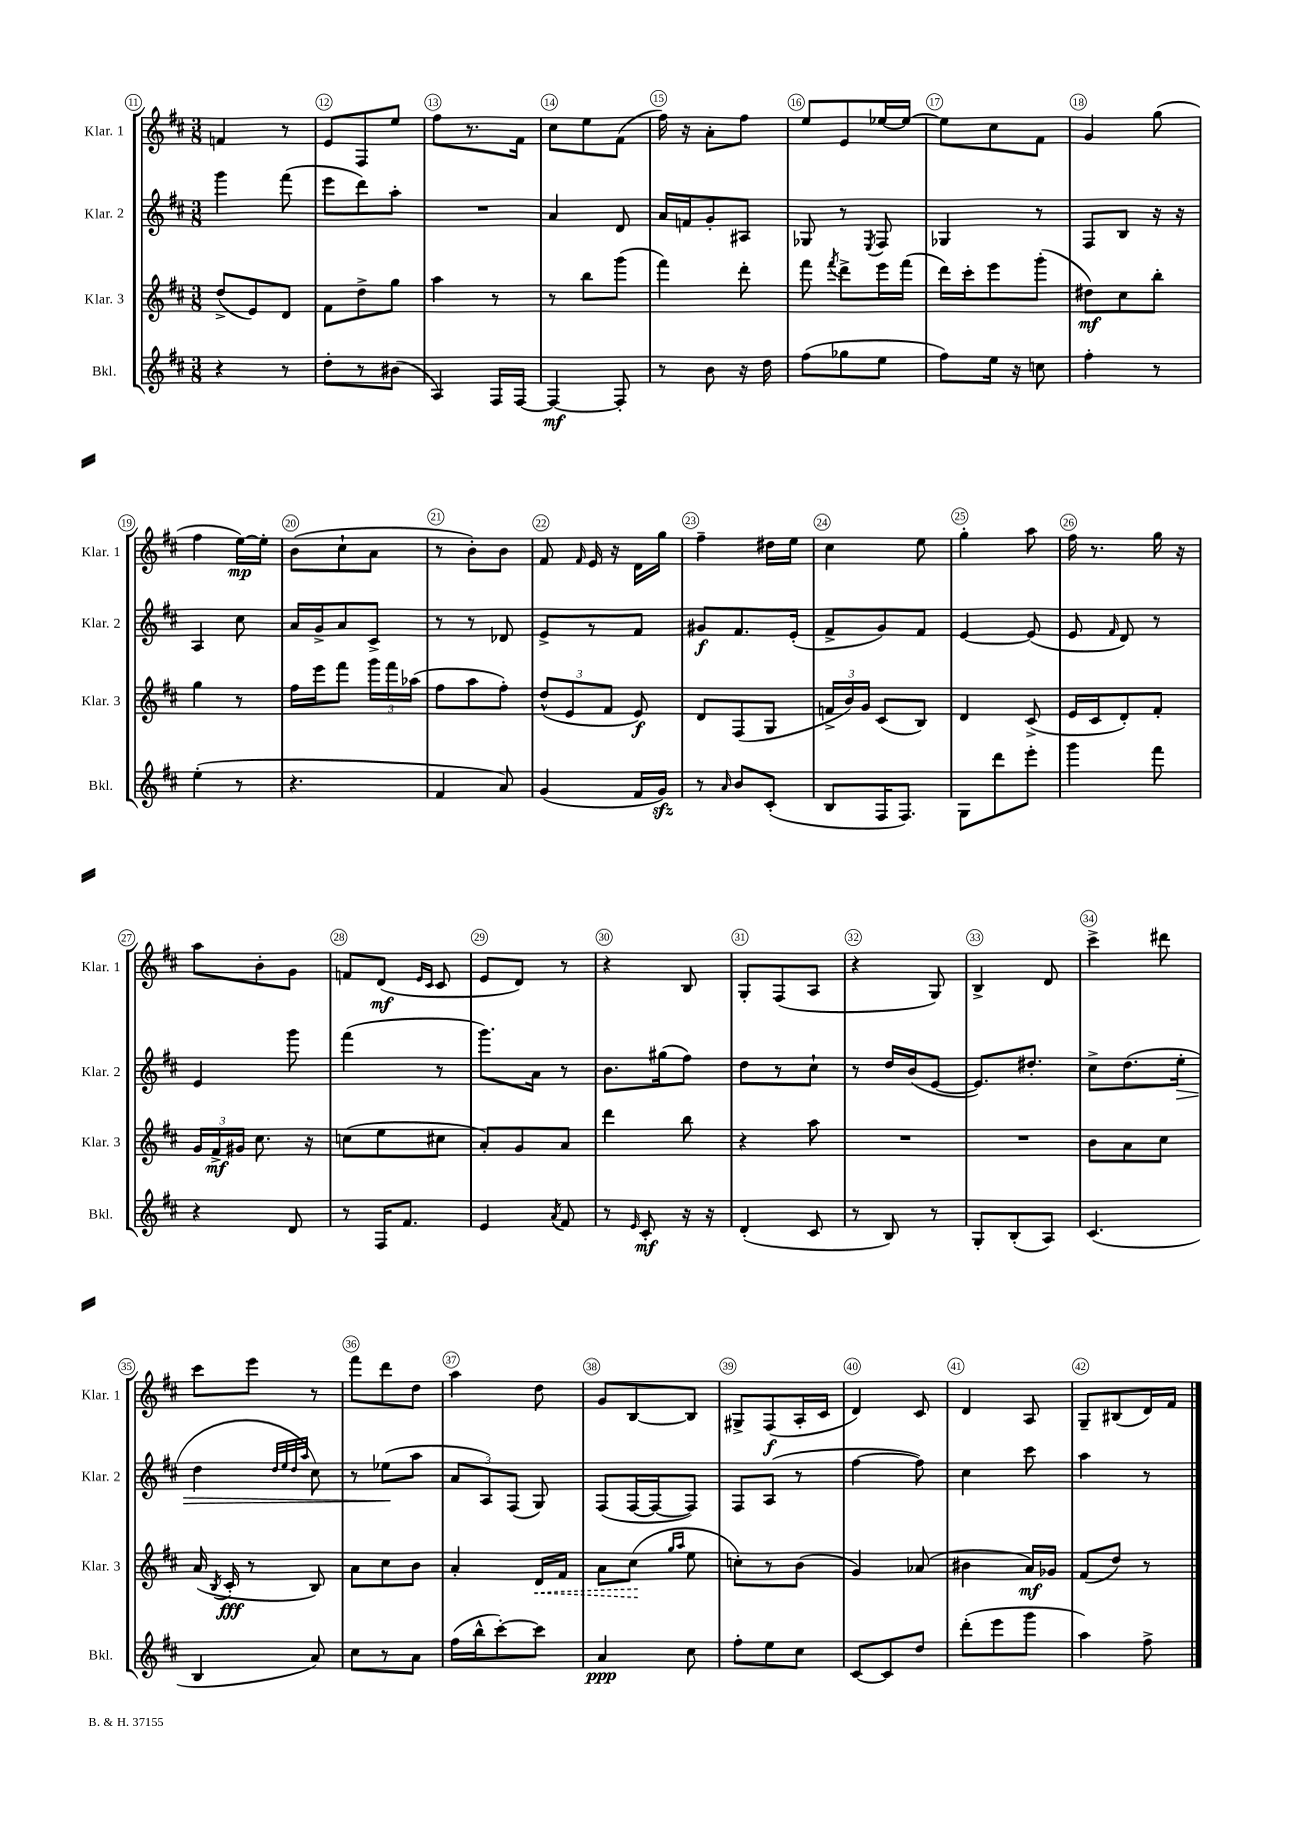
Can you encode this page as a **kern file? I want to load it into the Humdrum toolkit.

**kern	**kern	**kern	**kern
*staff4	*staff3	*staff2	*staff1
*clefG2	*clefG2	*clefG2	*clefG2
*k[f#c#]	*k[f#c#]	*k[f#c#]	*k[f#c#]
*M3/8	*M3/8	*M3/8	*M3/8
4r	(8dd^	4ggg	4f
.	8e)	.	.
8r	8d	(8fff#	8r
=	=	=	=
8dd'	8f#	8eee	8e
8r	8dd^	8ddd)	8F#
(8b#	8gg	8aa'	8ee
=	=	=	=
4A)	4aa	4.r	8ff#
.	.	.	8.r
16F#	8r	.	.
[16F#	.	.	16f#
=	=	=	=
4F#_	8r	4a	8cc#
.	8bb	.	8ee
8F#']	(8ggg	8d	(8f#
=	=	=	=
8r	4fff#)	16a	16ff#)
.	.	16f	16r
8b	.	8g'	8a'
16r	8ddd'	8A#	8ff#
16dd	.	.	.
=	=	=	=
(8ff#	8fff#	8G-	8ee
.	8qfff#	.	.
8gg-	8ddd^	8r	8e
.	.	8qE	.
8ee	16eee	8F#	[16ee-
.	(16fff#	.	16ee-_
=	=	=	=
8ff#)	16ddd)	4G-	8ee-]
.	16ccc#'	.	.
16ee	8eee	.	8cc#
16r	.	.	.
8cc	(8ggg'	8r	8f#
=	=	=	=
4ff#'	8dd#)	8F#	4g
.	8cc#	8B	.
8r	8bb'	16r	(8gg
.	.	16r	.
=	=	=	=
(4ee'	4gg	4A	4ff#
8r	8r	8cc#	[16ee)
.	.	.	16ee']
=	=	=	=
4.r	16ff#	16a	(8b
.	16eee	16g^	.
.	8fff#	8a	8cc#`
.	24ggg	8c#^	8a
.	24fff#	.	.
.	(24aa-	.	.
=	=	=	=
4f#	8ff#	8r	8r
.	8aa	8r	8b')
8a)	8ff#')	8d-	8b
=	=	=	=
(4g	(12dd^^	8e^	8f#
.	12e	.	.
.	.	.	16qqf#
.	.	8r	16e
.	12f#	.	.
.	.	.	16r
16f#	8e)	8f#	16d
16g)	.	.	16gg
=	=	=	=
8r	8d	8g#	4ff#~
16qqa	.	.	.
8b	(8F#	8.f#	.
(8c#'	8G	.	16dd#
.	.	(16e'	16ee
=	=	=	=
8B	24f^	8f#^	4cc#
.	24b)	.	.
.	24g	.	.
16F#	(8c#	8g)	.
8.F#)	.	.	.
.	8B)	8f#	8ee
=	=	=	=
8G	4d	[4e	4gg'
8ddd	.	.	.
8eee'	(8c#^	(8e]	8aa
=	=	=	=
4ggg	16e	8e	16ff#
.	16c#	.	8.r
.	.	16qqf#	.
.	8d')	8d)	.
8fff#	8f#'	8r	16gg
.	.	.	16r
=	=	=	=
4r	24g	4e	8aa
.	24f#^	.	.
.	24g#	.	.
.	8.cc#	.	8b'
8d	.	8ggg	8g
.	16r	.	.
=	=	=	=
8r	(8cc	(4fff#	8f
16F#	8ee	.	(8d
8.f#	.	.	.
.	.	.	16qqe
.	.	.	16qqc#
.	8cc#	8r	8c#
=	=	=	=
4e	8a')	8.ggg)	8e
.	8g	.	8d)
.	.	16a	.
8qa	.	.	.
8f#	8a	8r	8r
=	=	=	=
8r	4ddd	8.b	4r
16qqe	.	.	.
8c#'	.	.	.
.	.	(16gg#	.
16r	8bb	8ff#)	8B
16r	.	.	.
=	=	=	=
(4d'	4r	8dd	8G'
.	.	8r	(8F#
8c#	8aa	8cc#`	8A
=	=	=	=
8r	4.r	8r	4r
8B)	.	16dd	.
.	.	(16b	.
8r	.	[8e	8G)
=	=	=	=
8G'	4.r	8.e])	4B^
(8B'	.	.	.
.	.	8.dd#'	.
8A)	.	.	8d
=	=	=	=
(4.c#	8b	8cc#^	4ccc#^
.	8a	(8.dd	.
.	8cc#	.	8ddd#
.	.	16ee'	.
=	=	=	=
4B	(16a	4dd	8ccc#
.	8qB	.	.
.	16c#'	.	.
.	8r	.	8eee
.	.	32qqdd	.
.	.	32qqee	.
.	.	32qqdd	.
.	.	32qqaa	.
8a)	8B)	8cc#)	8r
=	=	=	=
8cc#	8a	8r	8fff#
8r	8cc#	(8ee-	8ddd
8a	8b	8aa	8dd
=	=	=	=
(16ff#	4a'	12a	4aa
16bb^^	.	.	.
.	.	12A)	.
[8ccc#')	.	.	.
.	.	(12F#	.
8ccc#]	16d	8G)	8dd
.	16f#	.	.
=	=	=	=
4a	8a	(8F#	8g
.	(8cc#	[16F#	[8B
.	.	16F#_	.
.	16qqgg	.	.
.	16qqaa	.	.
8cc#	8ee	8F#])	8B]
=	=	=	=
8ff#'	8cc')	8F#	8G#^
8ee	8r	(8A	(8F#
8cc#	(8b	8r	16A'
.	.	.	16c#
=	=	=	=
[8c#	4g)	[4ff#	4d)
8c#]	.	.	.
8dd	(8a-	8ff#])	8c#
=	=	=	=
(8ddd'	4b#	4cc#	4d
8eee	.	.	.
8ggg	16a)	8ccc#	8A
.	16g-	.	.
=	=	=	=
4aa)	(8f#	4aa	8G~
.	8dd)	.	(8B#
8ff#^	8r	8r	16d)
.	.	.	16f#
==	==	==	==
*-	*-	*-	*-
